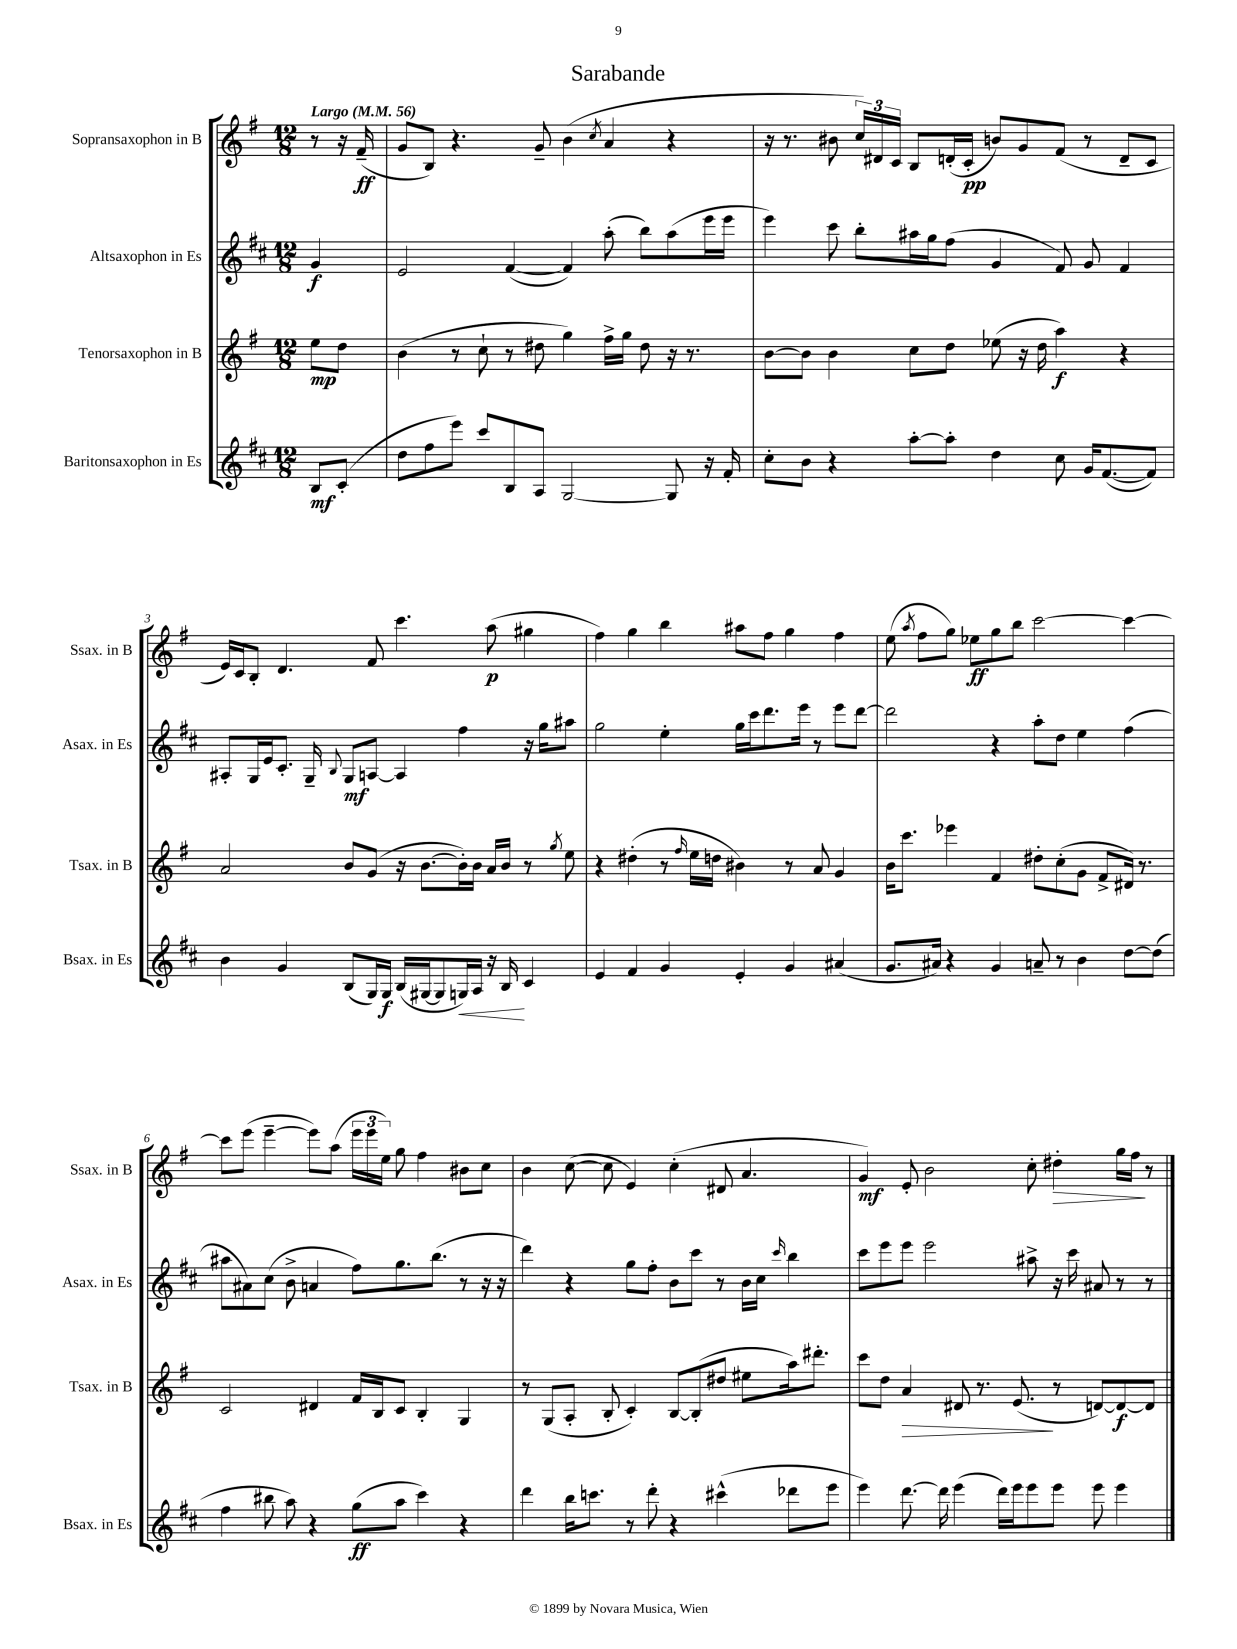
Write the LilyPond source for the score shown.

\header { title = "Sarabande" }
<<
\new StaffGroup <<
\new Staff = "s0" \with { instrumentName = "Sopransaxophon in B" shortInstrumentName = "Ssax. in B" } {
    \clef treble \key g \major \numericTimeSignature \time 12/8 \partial 4 \tempo "Largo" 4 = 56
    \autoBeamOff r8 r16 fis'16--\ff( |
    g'8[ b8]) r4. g'8-- b'4( \acciaccatura { c''8 } a'4 r4 |
    r16 r8. bis'8 \tuplet 3/2 { c''16[) dis'16 c'16] } b8[ d'16-.( c'16]-.\pp b'8[) g'8 fis'8]( r8 d'8[-- c'8] |
    e'16[) c'16 b8]-. d'4. fis'8 c'''4. a''8\p( gis''4 |
    fis''4) g''4 b''4 ais''8[ fis''8] g''4 fis''4 |
    e''8( \acciaccatura { a''8 } fis''8[ g''8]) ees''8[\ff g''8 b''8] c'''2~ c'''4~ |
    c'''8[ e'''8]( e'''4~-- e'''8[) a''8]( \tuplet 3/2 { e'''16[ e'''16 e''16]) } g''8 fis''4 bis'8[ c''8] |
    b'4 c''8~( c''8 e'4) c''4-.( dis'8 a'4. |
    g'4\mf) e'8-. b'2 c''8-. dis''4-.\> g''16[ fis''16]\! r8 \bar "|." |
}
\new Staff = "s1" \with { instrumentName = "Altsaxophon in Es" shortInstrumentName = "Asax. in Es" } {
    \clef treble \key d \major \numericTimeSignature \time 12/8 \partial 4
    \autoBeamOff g'4\f |
    e'2 fis'4~( fis'4) a''8-.( b''8[) a''8( e'''16 e'''16] |
    e'''4) cis'''8 b''8[-. ais''16 g''16 fis''8]( g'4 fis'8) g'8 fis'4 |
    ais8[-. g16 e'16 cis'8.]-. g16-- \appoggiatura { b8 } g8[\mf a8]~ a4 fis''4 r16 g''16[ ais''8] |
    g''2 e''4-. g''16[ cis'''16 d'''8. e'''16] r8 e'''8[ d'''8]~ |
    d'''2 r4 a''8[-. d''8] e''4 fis''4( |
    ais''8[ ais'8) cis''8]( b'8-> a'4 fis''8[) g''8. b''8.]( r8 r16 r16 |
    d'''4) r4 g''8[ fis''8]-. b'8[ cis'''8] r8 b'16[ cis''16] \grace { cis'''16 } b''4 |
    cis'''8[ e'''8 e'''8] e'''2 ais''8-> r16 cis'''16 ais'8 r8 r8 \bar "|." |
}
\new Staff = "s2" \with { instrumentName = "Tenorsaxophon in B" shortInstrumentName = "Tsax. in B" } {
    \clef treble \key g \major \numericTimeSignature \time 12/8 \partial 4
    \autoBeamOff e''8[\mp d''8] |
    b'4( r8 c''8-! r8 dis''8 g''4) fis''16[-> g''16] dis''8 r16 r8. |
    b'8[~ b'8] b'4 c''8[ d''8] ees''8( r16 d''16 a''4\f) r4 |
    a'2 b'8[ g'8]( r16 b'8.[~ b'16-.) b'16] a'16[ b'16] r8 \acciaccatura { g''8 } e''8 |
    r4 dis''4-.( r8 \grace { fis''16 } e''16[ d''16] bis'4) r8 a'8 g'4 |
    b'16[ c'''8.] ees'''4 fis'4 dis''8[-. c''8-.( g'8] fis'8[-> dis'16]) r8. |
    c'2 dis'4 fis'16[ b16 c'8] b4-. g4 |
    r8 g8[( a8]-. b8-. c'4-.) b8[~ b8-.( dis''8] eis''8[ a''16) dis'''8.]-. |
    c'''8[ d''8] a'4\> dis'8 r8. e'8.\!( r8 d'8[~) d'8~\f d'8] \bar "|." |
}
\new Staff = "s3" \with { instrumentName = "Baritonsaxophon in Es" shortInstrumentName = "Bsax. in Es" } {
    \clef treble \key d \major \numericTimeSignature \time 12/8 \partial 4
    \autoBeamOff b8[\mf cis'8]-.( |
    d''8[ fis''8 e'''8]) cis'''8[ b8 a8] g2~ g8 r16 fis'16-. |
    cis''8[-. b'8] r4 a''8[~-. a''8]-. d''4 cis''8 g'16[ fis'8.~( fis'8]) |
    b'4 g'4 b8[( g16) g16]\f b16[( gis16~ gis8 g16\<) a16] r16 b16\! cis'4 |
    e'4 fis'4 g'4 e'4-. g'4 ais'4( |
    g'8.[ ais'16]) r4 g'4 a'8-- r8 b'4 d''8[~ d''8]( |
    fis''4 bis''8 a''8) r4 g''8[\ff( a''8] cis'''4) r4 |
    d'''4 b''16[ c'''8.] r8 d'''8-. r4 cis'''4-^( des'''8[ e'''8] |
    e'''4) d'''8.~ d'''16 e'''4( d'''16[) e'''16 e'''8 e'''8] e'''8 e'''4 \bar "|." |
}
>>
>>
